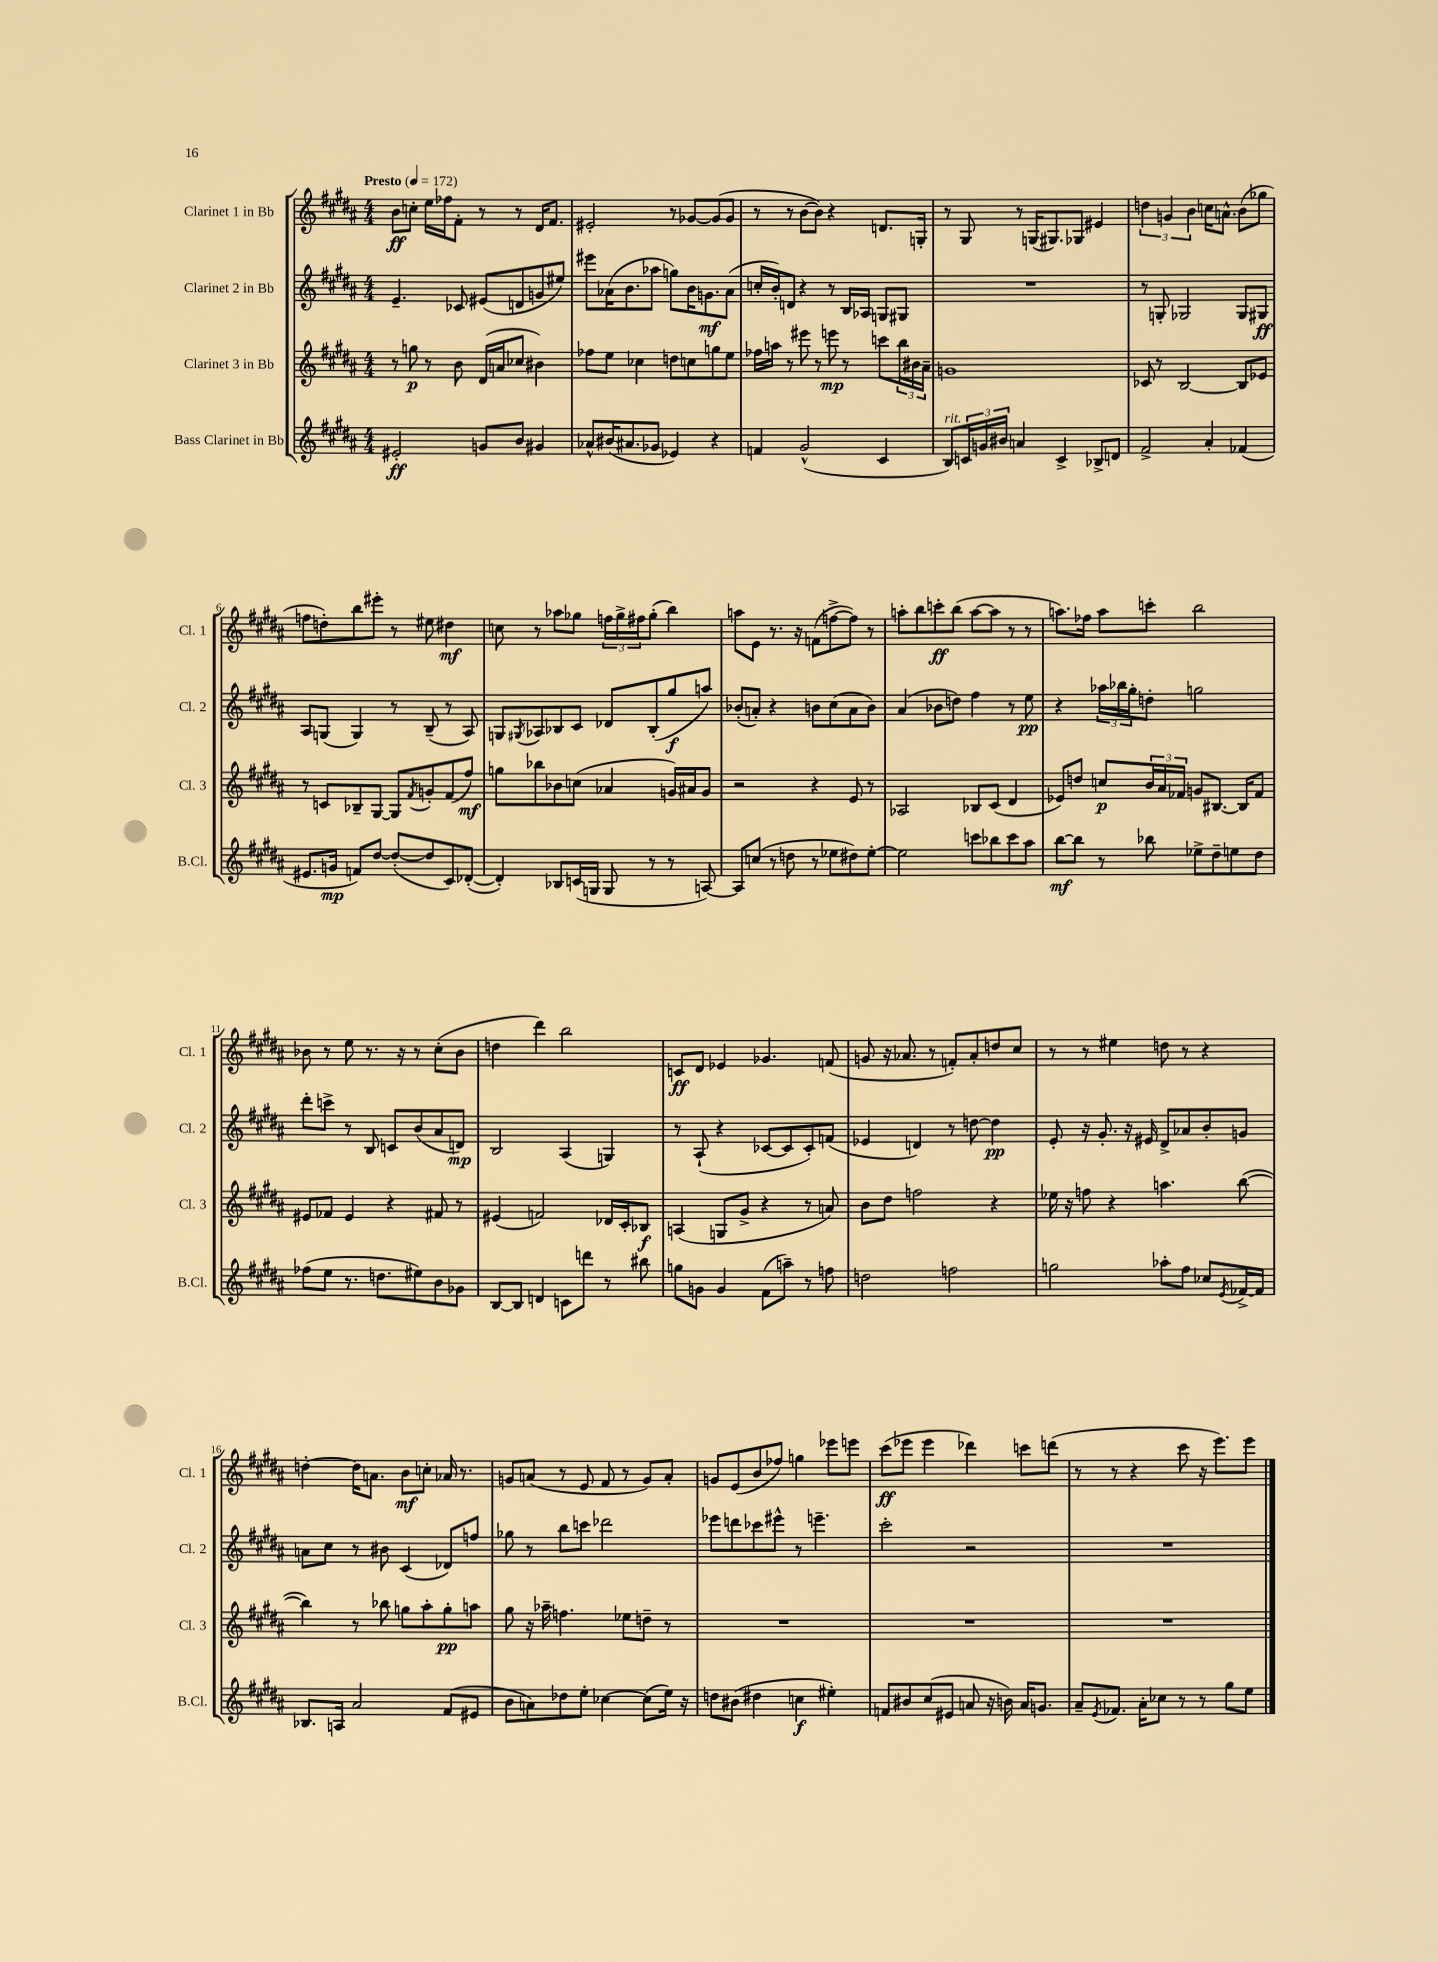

**kern	**kern	**kern	**kern
*staff4	*staff3	*staff2	*staff1
*clefG2	*clefG2	*clefG2	*clefG2
*k[f#c#g#d#a#]	*k[f#c#g#d#a#]	*k[f#c#g#d#a#]	*k[f#c#g#d#a#]
*M4/4	*M4/4	*M4/4	*M4/4
*MM172	*MM172	*MM172	*MM172
2e#'	8r	4.e~	8b
.	8gg	.	8cc'
.	8r	.	16ee
.	.	.	16ff-
.	8b	8c-	8f#'
8g	(16d#	(8e#	8r
.	16a	.	.
8b	8cc-	8d	8r
4g#	4b#)	8g	16d#
.	.	.	8.f#
.	.	8ee#)	.
=	=	=	=
8a-^^	8ff-	8eee#	2e#'
(16b#	8ee	(16a-	.
8.a#	.	8.b	.
.	4cc-	.	.
8g-	.	8aa-	.
4e-)	8dd	8gg)	8r
.	8cc	16b	[8g-
.	.	8.g	.
4r	8gg	.	(8g-]
.	8ee	(8a-	8g-
=	=	=	=
4f	16ff-	16cc'	8r
.	16aa	16b')	.
.	8r	8d	8r
(2g#^^	8eee#	4r	[8b
.	8r	.	8b])
.	8eee	8r	4r
.	8r	16B	.
.	.	16A-	.
4c#	8ccc	8G	8.d
.	24bb	8G#	.
.	24b#	.	.
.	.	.	16G'
.	24a#~	.	.
=	=	=	=
8B)	1g	1r	8r
24c	.	.	8G#
24g	.	.	.
24b#	.	.	.
4a	.	.	8r
.	.	.	(16G
.	.	.	8.G#)
4c^	.	.	.
.	.	.	8G-
8B-^	.	.	4e#
8d	.	.	.
=	=	=	=
2f#^	8c-	8r	6dd
.	8r	8G'	.
.	.	.	6g
.	[2B	2G-	.
.	.	.	6b
4a#'	.	.	16cc
.	.	.	8.a^^
(4f-	8B]	8G-	(8b
.	8e-	8G#	8gg-
=	=	=	=
8.e#	8r	8A#	8ff
.	8c	(8G	8dd')
16g	.	.	.
8f)	8B-~	4G)	8bb
[8dd#	[8G#	.	8eee#'
(8dd#'_	8G#]	8r	8r
.	8qf#	.	.
8dd#]	8g'	(8B~	8ee#
8c#)	(8f#	8r	4dd#
([8d-'	8ff#)	8A#)	.
=	=	=	=
4d-'])	8gg	8G	8cc
.	.	8qG#	.
.	8bb-	8A-	8r
8B-	8b-	8B-	8aa-
(16c	(8cc	8c#	8gg-
16G	.	.	.
8G	4a-	8d-	24ff
.	.	.	24gg-^
.	.	.	24ff#
8r	.	(8B-'	(8gg-'
8r	16g)	8gg#	4bb)
.	16a#	.	.
[8A)	8g	8aa)	.
=	=	=	=
8A]	2r	(8b-'	8aa
(8cc	.	8a')	8e
8r	.	4r	8.r
8dd	.	.	.
.	.	.	16r
8r	4r	8b	(8f
8ee-	.	(8cc#	[8ff^
8dd#)	8e	8a	8ff])
[8ee-'	8r	8b)	8r
=	=	=	=
2ee-]	2A-	(4a#	8aa'
.	.	.	8bb
.	.	8b-	8ccc'
.	.	8dd)	(8bb
8ccc	8B-	4ff#	[8aa
8bb-	(8c#	.	8aa]
8ccc	4d#	8r	8r
8aa#	.	8ee	8r
=	=	=	=
[8bb	8e-)	4r	8.aa)
8bb]	8dd	.	.
.	.	.	16ff-
8r	8cc	24aa-	8aa
.	.	24bb-	.
.	.	24gg#'	.
8bb-	24b	8dd'	8ccc'
.	24a#	.	.
.	24f-	.	.
8ee-^	8g	2gg	2bb
8dd#~	[8.B#	.	.
8ee	.	.	.
.	16B#]	.	.
8dd#	8f-	.	.
=	=	=	=
(8ff-	8e#	8ddd#'	8b-
8ee	8f-	8ccc^	8r
8.r	4e#	8r	8ee
.	.	8B	8.r
8.dd	.	.	.
.	4r	8c	.
.	.	.	16r
8ee#)	.	(8b	8r
8b	8f#	8a#	(8cc#'
8g-	8r	8d)	8b-
=	=	=	=
[8B	(4e#	2B	4dd
8B]	.	.	.
4d	2f)	.	4ddd#)
8c	.	(4A#	2bb
8ddd	.	.	.
8r	16d-	4G)	.
.	16c#'	.	.
8bb#	8B-	.	.
=	=	=	=
8gg	(4A	8r	8c
8g	.	(8A#`	8d#
4g	8G	4r	4e-
.	8g#^	.	.
(8f#	4r	[8c-	4.g-
8aa~)	.	8c-]	.
8r	8r	8c-')	.
8ff	8a)	(8f	(8f
=	=	=	=
2dd	8b	4e-	8g
.	8dd#	.	16r
.	.	.	8.a-
.	2ff	4d)	.
.	.	.	8r
2ff	.	8r	8f')
.	.	[8dd	8a-'
.	4r	4dd]	8dd
.	.	.	8cc#
=	=	=	=
2gg	16ee-	8e'	8r
.	16r	.	.
.	8ff	16r	8r
.	.	8.g#'	.
.	4r	.	4ee#
.	.	16r	.
.	.	16e#	.
8aa-'	4.aa	8d#^	8dd
8ff#	.	8a-	8r
8cc-	.	8b'	4r
8qe	.	.	.
[16f-^	([8bb	8g	.
16f-]	.	.	.
=	=	=	=
8.B-	4bb])	8a	[4dd'
.	.	8cc#	.
16A	.	.	.
2a#	8r	8r	16dd]
.	.	.	8.a
.	8bb-	8b#	.
.	8gg	(4c#	8b
.	8aa#'	.	8cc'
(8f#	8gg'	8d-)	16a-
.	.	.	8.r
8e#	8aa	8ff	.
=	=	=	=
8b	8gg#	8gg-	8g
8a)	16r	8r	(8a
.	16aa-~	.	.
8dd-	4.ff	8bb	8r
8ee'	.	8ccc	8e
[4cc-	.	2ddd-	8f#
.	8ee-	.	8r
(8cc-]	8dd~	.	8g)
16ee)	8r	.	8a'
16r	.	.	.
=	=	=	=
8dd	1r	8eee-	8g
(8b#	.	8ddd	(8e
4dd#	.	8ccc-	8b
.	.	8eee#^^	8ff-)
4cc	.	8r	4gg
.	.	4.eee~	.
4ee#')	.	.	8eee-
.	.	.	8eee
=	=	=	=
8f	1r	2ccc#'	(8ccc#
8b#	.	.	8eee-
(8cc#	.	.	4eee-
8e#	.	.	.
8a	.	2r	4ddd-)
16r	.	.	.
16b)	.	.	.
16a	.	.	8ccc
8.g	.	.	.
.	.	.	(8ddd
=	=	=	=
8a#~	1r	1r	8r
8qe	.	.	.
8.f-	.	.	8r
.	.	.	4r
16a#'	.	.	.
8cc-	.	.	.
8r	.	.	8ccc#
8r	.	.	16r
.	.	.	8.eee)
8gg#	.	.	.
8ee	.	.	8eee
==	==	==	==
*-	*-	*-	*-
